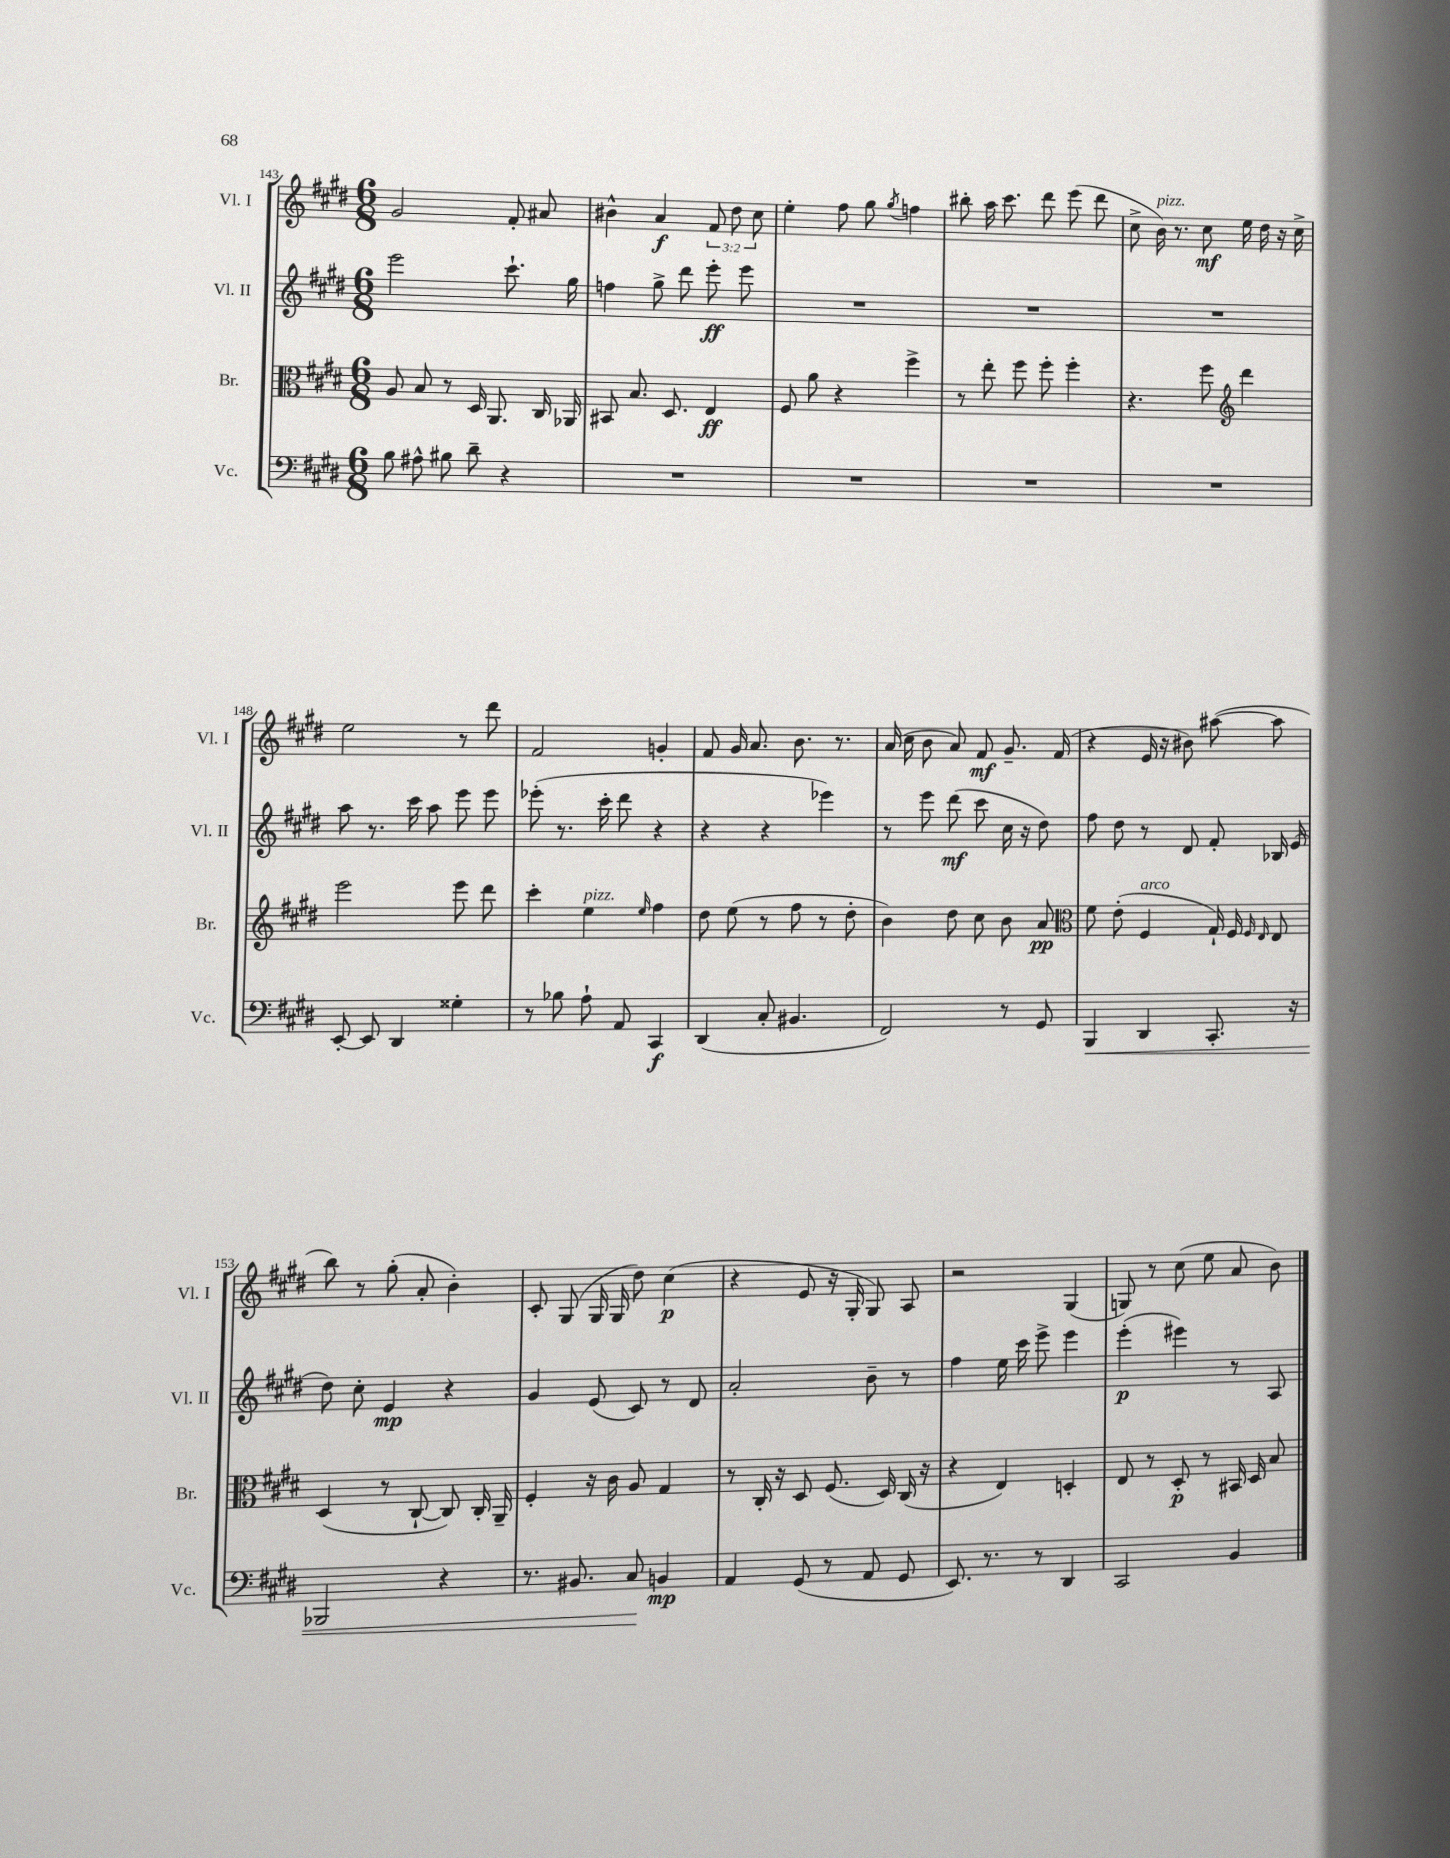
<<
\new StaffGroup <<
\new Staff = "s0" \with { instrumentName = "Vl. I" shortInstrumentName = "Vl. I" } {
    \clef treble \key e \major \numericTimeSignature \time 6/8 \override Staff.TupletNumber.text = #tuplet-number::calc-fraction-text
    \autoBeamOff gis'2 fis'8-. ais'8 |
    bis'4-^ a'4\f \tuplet 3/2 { fis'8 dis''8 cis''8 } |
    e''4-. fis''8 gis''8 \acciaccatura { gis''8 } f''4 |
    bis''8-. a''16 cis'''8. dis'''8 e'''8( dis'''8 |
    cis''8-> b'16^\markup { \italic "pizz." }) r8. cis''8\mf e''16 dis''16 r16 cis''16-> |
    e''2 r8 dis'''8 |
    fis'2 g'4-. |
    fis'8 gis'16 a'8. b'8. r8. |
    a'16( cis''16 b'8 a'8) fis'8\mf gis'8.-- fis'16( |
    r4 e'16 r16 bis'8) ais''8~( ais''8 |
    b''8) r8 gis''8-.( a'8-. b'4-.) |
    cis'8-. gis8( gis16 gis16 dis''8) cis''4\p( |
    r4 e'8 r16 gis16-. gis8) a8 |
    r2 gis4( |
    g8) r8 cis''8( e''8 a'8 b'8) \bar "|." |
}
\new Staff = "s1" \with { instrumentName = "Vl. II" shortInstrumentName = "Vl. II" } {
    \clef treble \key e \major \numericTimeSignature \time 6/8
    \autoBeamOff e'''2 cis'''8.-! gis''16 |
    f''4 gis''8-> dis'''8 e'''8-.\ff e'''8 |
    R2. |
    R2. |
    R2. |
    a''8 r8. cis'''16 a''8 e'''8 e'''8 |
    ees'''8-.( r8. cis'''16-. dis'''8 r4 |
    r4 r4 ees'''4) |
    r8 e'''8 dis'''8\mf( cis'''8 cis''16 r16 dis''8) |
    fis''8 dis''8 r8 dis'8 fis'8-. bes16 e'16( |
    dis''8) cis''8-. e'4\mp r4 |
    gis'4 e'8( cis'8) r8 dis'8 |
    a'2-. b'8-- r8 |
    fis''4 e''16 cis'''16 e'''8-> e'''4 |
    e'''4-.\p( eis'''4) r8 a8 \bar "|." |
}
\new Staff = "s2" \with { instrumentName = "Br." shortInstrumentName = "Br." } {
    \clef alto \key e \major \numericTimeSignature \time 6/8
    \autoBeamOff a8 b8 r8 dis16 a,8. cis16 aes,16 |
    bis,8 b8. dis8. e4\ff |
    fis8 a'8 r4 fis''4-> |
    r8 e''8-. fis''8 fis''8-. fis''4-. |
    r4. fis''8 \clef treble dis'''4 |
    e'''2 e'''8 dis'''8 |
    cis'''4-. e''4^\markup { \italic "pizz." } \grace { e''16 } fis''4 |
    dis''8 e''8( r8 fis''8 r8 dis''8-. |
    b'4) dis''8 cis''8 b'8 a'8\pp |
    \clef alto fis'8 e'8-.( fis4^\markup { \italic "arco" } gis16-!) fis16 \grace { fis16 e16 } e8 |
    dis4( r8 cis8~-! cis8) cis16-. a,16-- |
    fis4-. r16 cis'16 a8 gis4 |
    r8 cis16-. r16 dis8 fis8.( dis16) cis16( r16 |
    r4 e4) d4-. |
    e8 r8 dis8-.\p r8 bis,16 dis16 b8 \bar "|." |
}
\new Staff = "s3" \with { instrumentName = "Vc." shortInstrumentName = "Vc." } {
    \clef bass \key e \major \numericTimeSignature \time 6/8
    \autoBeamOff b8 ais8-^ bis8 dis'8-- r4 |
    R2. |
    R2. |
    R2. |
    R2. |
    e,8~-. e,8 dis,4 gisis4-. |
    r8 bes8 a8-! a,8 cis,4\f |
    dis,4( cis8-. bis,4. |
    fis,2) r8 gis,8 |
    b,,4\< dis,4 cis,8.-. r16 |
    bes,,2 r4 |
    r8. bis,8. cis8\! b,4\mp |
    a,4 gis,8( r8 a,8 gis,8 |
    e,8.) r8. r8 dis,4 |
    cis,2 b,4 \bar "|." |
}
>>
>>
\layout { \context { \Score currentBarNumber = #143 } }
